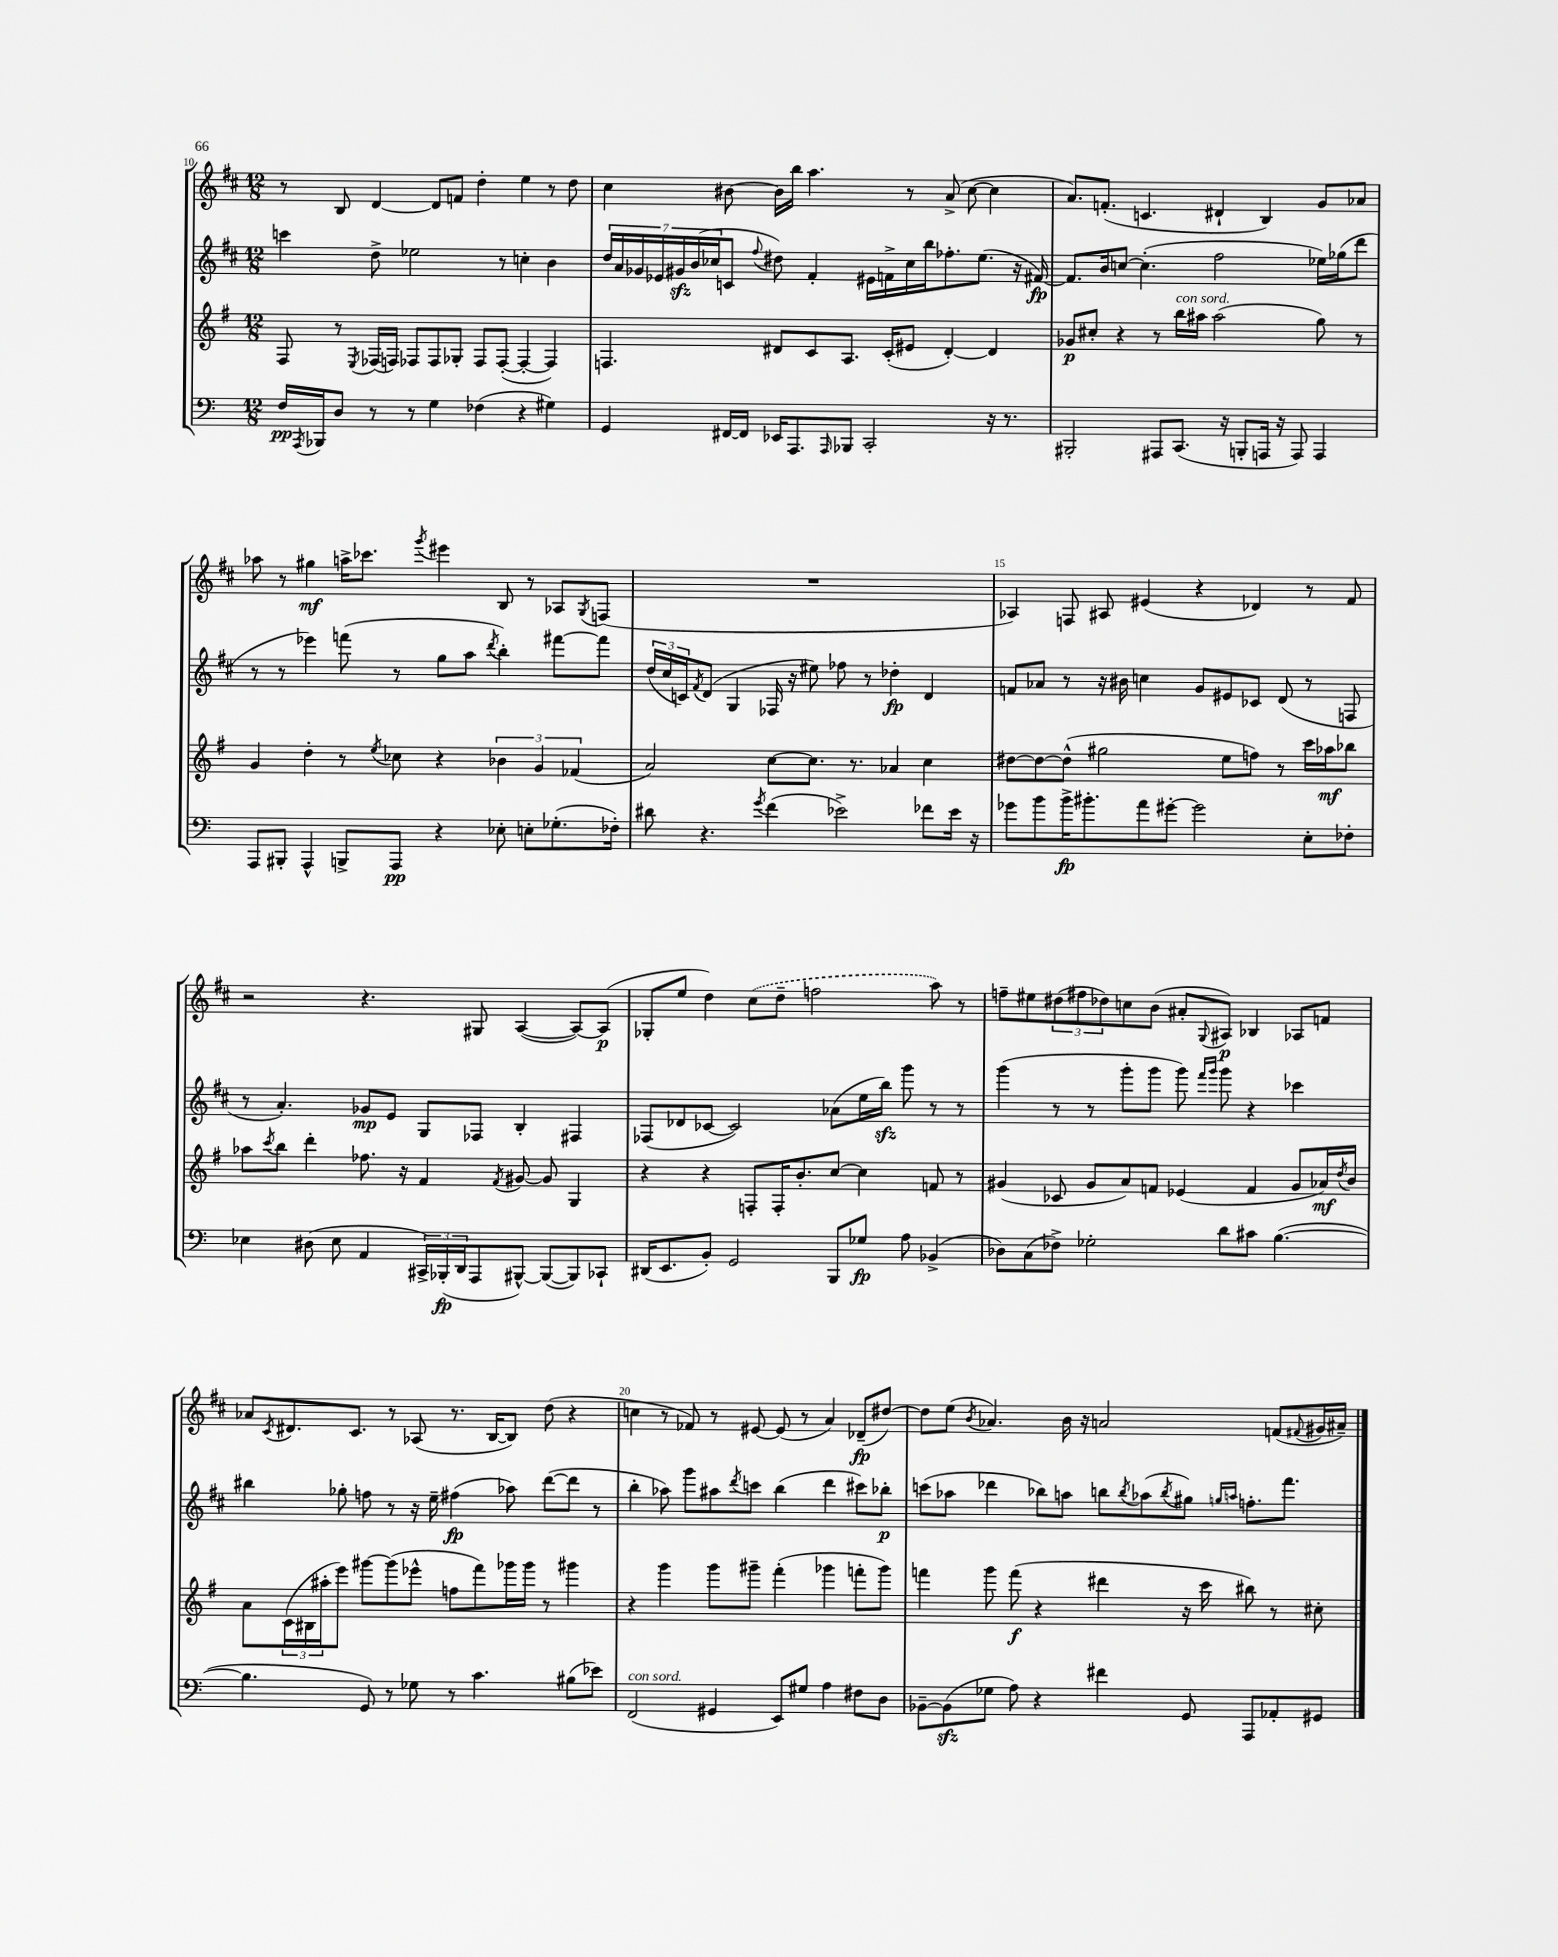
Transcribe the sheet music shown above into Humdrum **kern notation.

**kern	**kern	**kern	**kern
*staff4	*staff3	*staff2	*staff1
*clefF4	*clefG2	*clefG2	*clefG2
*k[]	*k[f#]	*k[f#c#]	*k[f#c#]
*M12/8	*M12/8	*M12/8	*M12/8
16F/LL	8F#/	4ccc\	8r
8qAAA/	.	.	.
16BBB-/J	.	.	.
8D/J	8r	.	8B/
.	8qE/	.	.
8r	(16F-/LL	8dd^\	[4d/
.	16F/JJ)	.	.
8r	8F-/L	2ee-\	.
4G\	8F-/	.	8d/]L
.	8G-'/J	.	8f/J
(4F-\	8F-/L	.	4dd'\
.	([8F-'/J	8r	.
4r	4F-'/_	4cc'\	4ee\
4G#\)	4F-/])	4b\	8r
.	.	.	8dd\
=	=	=	=
4GG/	4.F/	28dd/LL	4cc#\
.	.	28a/	.
.	.	28g-/	.
.	.	28e-/	.
.	.	28g#/	.
.	.	(28b/	.
.	.	28cc-/J	.
[16FF#/LL	.	8c/J	[8b#\
16FF#/]JJ	.	.	.
.	.	8qqff#/	.
16EE-/LK	8d#/L	8dd#\)	16b#\]LL
8.AAA/	.	.	16bb\JJ
.	8c/	4f#'/	4.aa\
16qqAAA/	.	.	.
8BBB-/J	8.A/J	.	.
2CC'/	.	16e#\LL	.
.	(16c'/LK	16f^\	.
.	8e#/J	16cc-\	8r
.	.	16bb\J	.
.	[4d#'/)	8.ff-'\	(8a^/
.	.	.	[8cc#\
.	.	(8.ee\J	.
16r	4d#/]	.	4cc#\]
8.r	.	.	.
.	.	16r	.
.	.	[16f#/)	.
=	=	=	=
2BBB#'/	8g-/L	8.f#/]L	8.a/L)
.	8cc#'/J	.	.
.	.	16b/k	(8.f'/J
.	4r	[8cc/J	.
.	.	(4.cc'\]	4.c/
8AAA#/L	8r	.	.
(8.CC/J	16bb\LL	.	.
.	16aa#\JJ	.	.
.	(2aa#\	2ff#\	4d#`/
16r	.	.	.
8BBB'/L	.	.	.
16AAA/Jk	.	.	4B/)
16r	.	.	.
8AAA/)	.	.	.
4AAA/	8gg\)	16ee-\LL)	8g/L
.	.	(16gg-\J	.
.	8r	8ddd\J	8a-/J
=	=	=	=
8AAA/L	4g/	8r	8aa-\
8BBB#'/J	.	8r	8r
4AAA^^/	4dd'\	4eee-\)	4gg#\
8BBB^/L	8r	(8fff\	16aa^\LK
.	.	.	8.ccc-\J
.	8qee/	.	.
8AAA/J	8cc-\	8r	.
.	.	.	8qggg/
4r	4r	8gg\L	4eee#\
.	.	8aa\J	.
.	.	8qddd/	.
8E-'\	6b-\	4bb'\)	8B/
8E'\L	.	.	8r
.	6g/	.	.
(8.G-'\	.	[8fff#\L	8A-/L
.	(6f-/	.	.
.	.	.	8qG/
.	.	8fff#\]J	(8F/J
16F-'\Jk)	.	.	.
=	=	=	=
8d#\	2a/)	(24dd/LL	1.r
.	.	24cc#/	.
.	.	24c/J)	.
.	.	8qf#/	.
4.r	.	(8d/J	.
.	.	4G/	.
8qg/	.	.	.
(4f\	[8cc\L	16F-/	.
.	.	16r	.
.	8.cc\]J	8ee#\)	.
2e-^\)	.	8ff-\	.
.	8.r	.	.
.	.	8r	.
.	4a-/	4dd-'\	.
8f-\L	4cc\	4d/	.
16e-\Jk	.	.	.
16r	.	.	.
=	=	=	=
8g-\L	[8dd#\L	8f/L	4A-/)
8b\	8dd#\_	8a-/J	.
16b^\K	(8dd#^^\]J	8r	8F/
8.b#'\	.	.	.
.	2gg#\	16r	8A#/
.	.	16b#\	.
8a\	.	4cc\	(4e#/
[8g#'\J	.	.	.
2g#\]	.	8g/L	4r
.	8ee\L	8e#/	.
.	8ff\J)	8c-/J	4d-/)
.	8r	(8d/	.
8E'\L	16ccc\LL	8r	8r
.	16aa-\J	.	.
8F-'\J	8bb-\J	8F/	8f#/
=	=	=	=
4E-\	8aa-\L	8r	2r
.	8qccc/	.	.
.	8bb\J	4.a'/)	.
(8D#\	4ddd'\	.	.
8E-\	.	.	.
4AA/	8.ff-\	8g-/L	4.r
.	.	8e/J	.
.	16r	.	.
24CC#^/LL)	4f#/	8G/L	.
(24BBB-'/	.	.	.
24DD/J	.	.	.
8AAA/	.	8F-/J	8G#/
.	8qf#/	.	.
[8BBB#^^/J)	[8g#/	4B'/	([4A/
(8BBB#/_L	8g#/]	.	.
8BBB#/])	4G/	4F#/	8A/_L)
8CC-`/J	.	.	(8A/]J
=	=	=	=
(16DD#/LK	4r	(8F-/L	8G-'/L
8.EE/	.	.	.
.	.	8d-/	8ee/J
8BB'/J)	4r	[8c-/J	4dd\)
2GG/	.	2c-/])	.
.	8F'/L	.	(8cc#\L
.	16F'/K	.	8dd~\J
.	8.b'/	.	.
.	.	.	2ff\
8BBB/L	[8cc/J	(8a-\L	.
8G-/J	4cc\]	16ee\L	.
.	.	16bb\JJ)	.
8A\	.	8ggg\	.
(4BB-^/	8f/	8r	8aa\)
.	8r	8r	8r
=	=	=	=
8D-\L)	(4g#/	(4ggg\	8ff~\L
(8C\	.	.	8ee#\
8F-^\J)	8c-/	8r	(12dd#\
.	.	.	12ff#\
2G-'\	8g#/L	8r	.
.	.	.	12dd-\)
.	8a/)	8ggg'\L	8cc\
.	8f/J	8ggg\J	(8b\J
.	(4e-/	8ggg\)	8a#'/L
.	.	16qqfff#/LL	.
.	.	16qqggg/JJ	8qqG/
8d\L	.	8ggg\	8A#/J)
8c#\J	4f/	4r	4B-/
([4.B\	.	.	.
.	8g#/L	4ccc-\	8A-/L
.	16a-/L)	.	8f/J
.	8qdd/	.	.
.	16b/JJ	.	.
=	=	=	=
4.B\]	8a\L	4bb#\	8a-/L
.	.	.	8qc#/
.	(24c\L	.	8.d#/
.	24B#\	.	.
.	24aa#'\J	.	.
.	8eee\J)	8gg-'\	.
.	.	.	8.c#/J
8GG/)	[8ggg#\L	8ff\	.
8r	(8ggg#\]	8r	8r
8G-\	8eee-^^\J	16r	(8A-/
.	.	16ee~\	.
8r	8ff\L	(4ff#\	8.r
4.c\	8fff#\)	.	.
.	.	.	[16B/LK
.	16ggg-\L	8aa-\)	8B/]J)
.	16ggg-\JJ	.	.
.	8r	([8ddd\L	(8dd\
(8B#\L	4ggg#\	8ddd\]J	4r
8e-\J)	.	8r	.
=	=	=	=
(2FF/	4r	4bb'\	4cc\
.	4ggg\	8aa-\)	8r
.	.	8ggg\L	8f-/)
4GG#/	8ggg\L	8aa#\	8r
.	.	8qddd/	.
.	8ggg#~\J	8ccc\J	[8e#/
8EE/L)	(4fff#'\	(4bb\	(8e#/]
8G#/J	.	.	8r
4A\	4ggg-\	4ddd\	4a/)
8F#\L	8fff'\L	8ccc#\L)	(8d-~/L
8D\J	8ggg-\J)	8bb-'\J	[8dd#/J)
=	=	=	=
[8BB-~\L	4fff\	(8ccc\L	8dd#\]L
(8BB-\]	.	8aa-\J	(8ee\J
.	.	.	8qb/
8G-\J	8ggg\	4ddd-\	4.a-/)
8A\)	(8fff\	.	.
4r	4r	8bb-\L)	.
.	.	8aa\J	16b\
.	.	.	16r
4f#\	4ddd#\	8bb\L	2a/
.	.	8qbb/	.
.	.	(8aa-\	.
.	.	8qbb/	.
8GG/	16r	8gg#\J)	.
.	16ccc\	.	.
.	.	16qqgg/LL	.
.	.	16qqaa/JJ	.
8AAA/L	8bb#\)	8.ff'\L	.
8AA-'/	8r	.	(8f/L
.	.	8.fff#\J	.
.	.	.	8qqf#/
8GG#/J	8cc#'\	.	16g#/L
.	.	.	16a#~/JJ)
==	==	==	==
*-	*-	*-	*-
